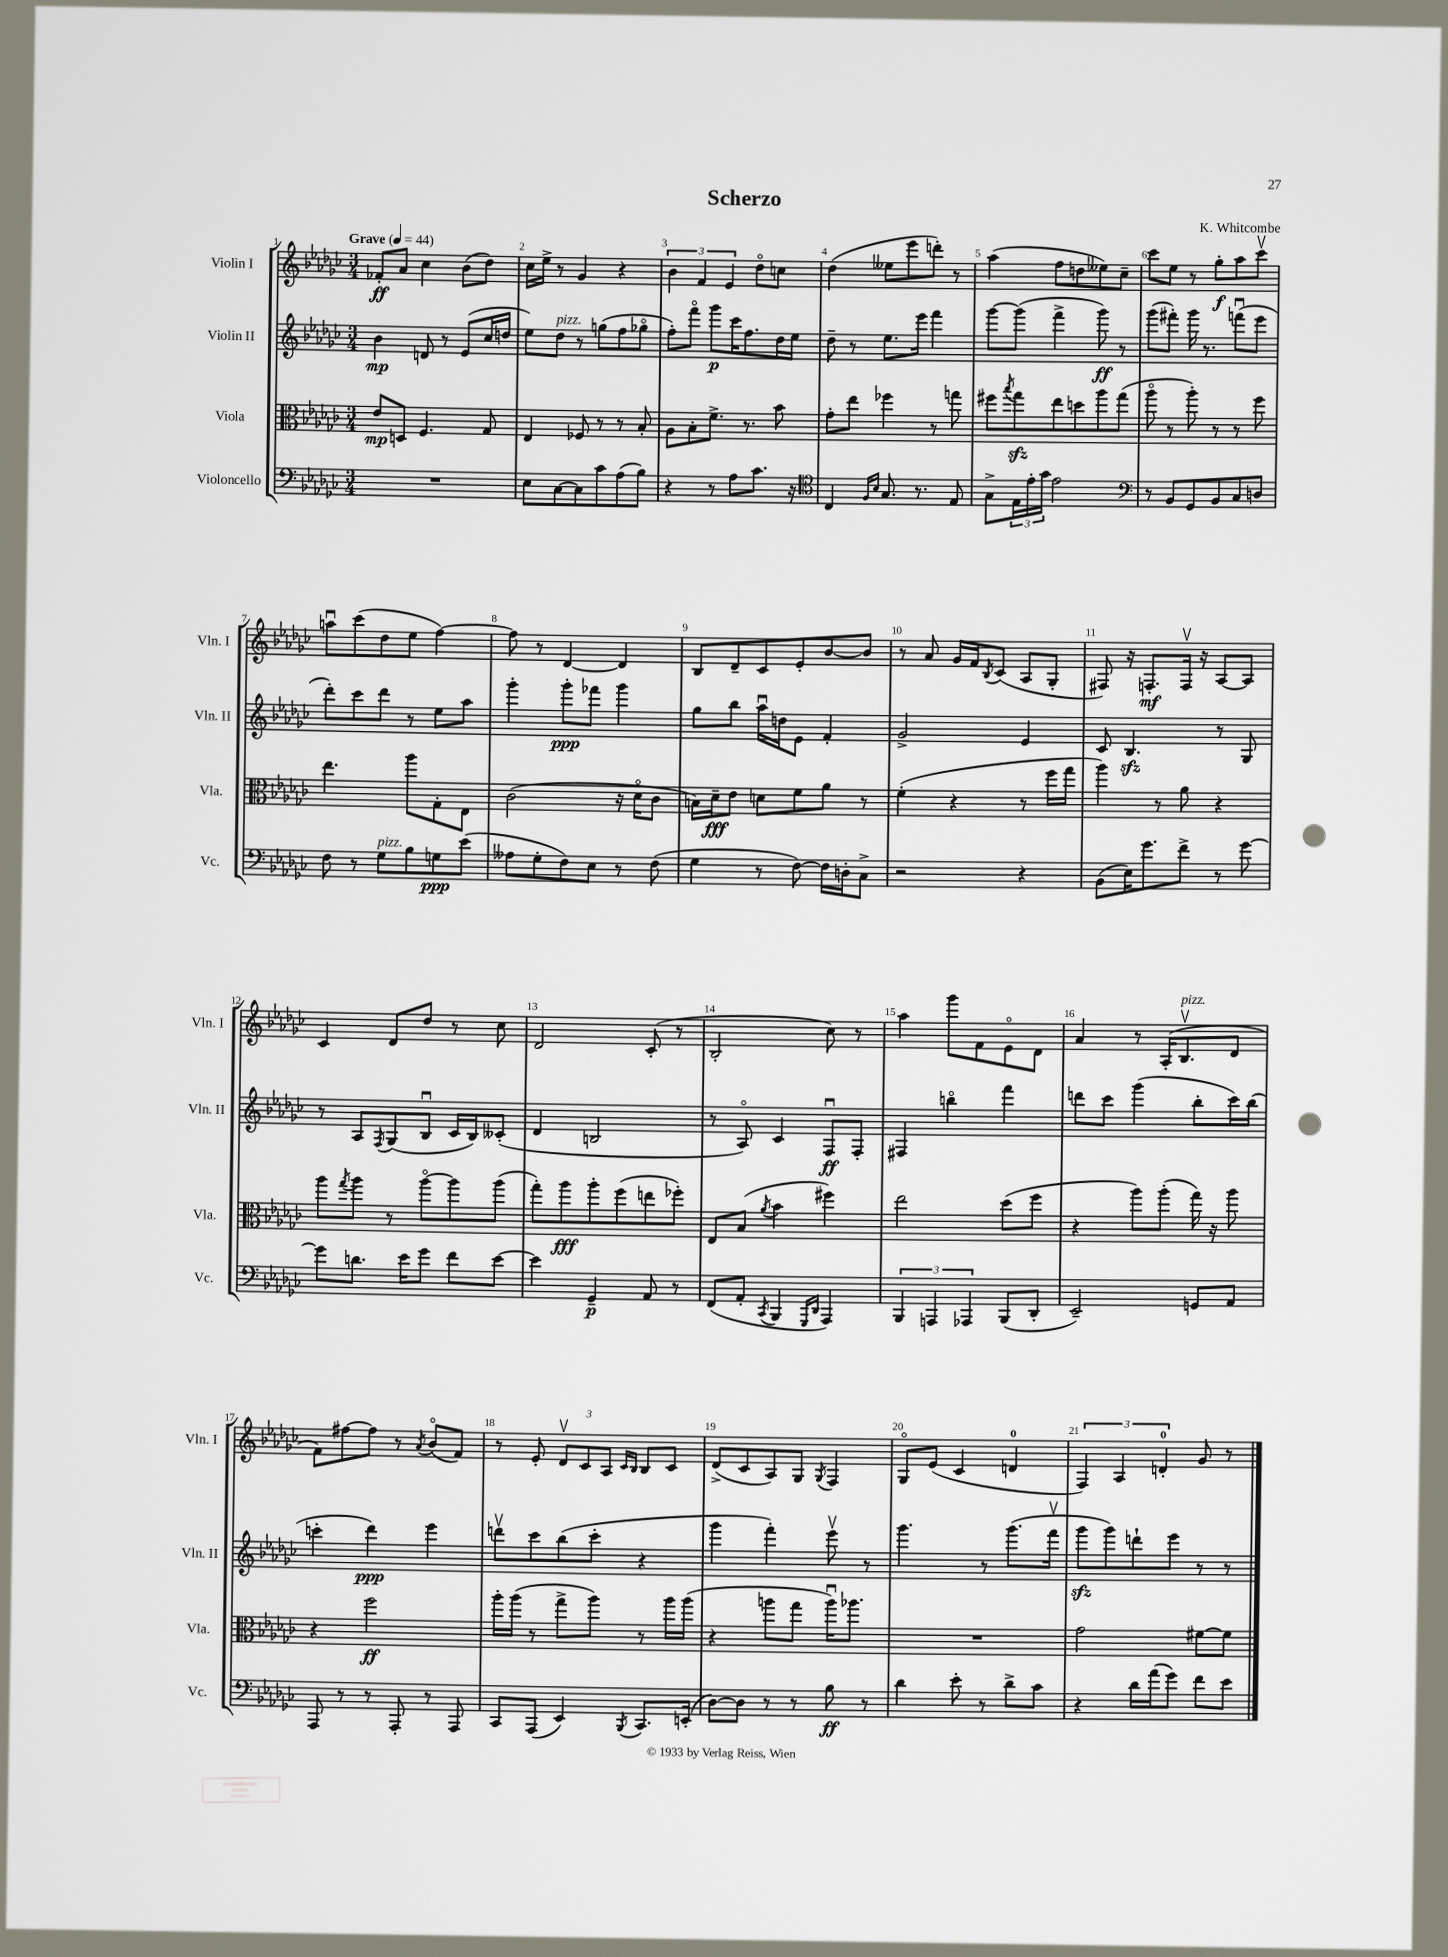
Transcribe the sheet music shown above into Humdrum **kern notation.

**kern	**dynam	**kern	**dynam	**kern	**dynam	**kern	**dynam
*part4	*part4	*part3	*part3	*part2	*part2	*part1	*part1
*staff4	*staff4	*staff3	*staff3	*staff2	*staff2	*staff1	*staff1
*I"Violoncello	*	*I"Viola	*	*I"Violin II	*	*I"Violin I	*
*I'Vc.	*	*I'Vla.	*	*I'Vln. II	*	*I'Vln. I	*
*clefF4	*	*clefC3	*	*clefG2	*	*clefG2	*
*k[b-e-a-d-g-c-]	*	*k[b-e-a-d-g-c-]	*	*k[b-e-a-d-g-c-]	*	*k[b-e-a-d-g-c-]	*
*M3/4	*	*M3/4	*	*M3/4	*	*M3/4	*
*MM44	*	*MM44	*	*MM44	*	*MM44	*
=1	=1	=1	=1	=1	=1	=1	=1
!	!	!	!	!	!	!LO:TX:a:B:t=Grave	!
2.r	.	8e-/L	mp	4b-\	mp	8f-X'/L	ff
.	.	8Dn/J	.	.	.	8a-/J	.
.	.	4.F/	.	8dn/	.	4cc-\	.
.	.	.	.	8r	.	.	.
.	.	.	.	(8e-/L	.	(8b-\L	.
.	.	8G-/	.	16cc-/L	.	8dd-\J)	.
.	.	.	.	16ddn/JJ	.	.	.
=2	=2	=2	=2	=2	=2	=2	=2
8E-\L	.	4E-/	.	8ee-\L)	.	16cc-\LL	.
.	.	.	.	.	.	16ee-^\JJ	.
!	!	!	!	!LO:TX:a:i:t=pizz.	!	!	!
[8C-\	.	.	.	8dd-\J	.	8r	.
8C-\]	.	8F-X/	.	8r	.	4g-/	.
8c-\	.	8r	.	(8ggn\L	.	.	.
(8A-\	.	8r	.	8ff\	.	4r	.
8B-\J)	.	8B-'/	.	8gg-X\J	.	.	.
=3	=3	=3	=3	=3	=3	=3	=3
4r	.	8A-\L	.	8ff'\L)	.	6b-\	.
.	.	8B-'\	.	8fff\J	.	.	.
.	.	.	.	.	.	6f/	.
8r	.	8.f^\J	.	8ggg-\L	p	.	.
.	.	.	.	.	.	6e-/	.
8A-\L	.	.	.	16ccc-\K	.	.	.
.	.	8.r	.	8.ff\	.	.	.
8.c-\J	.	.	.	.	.	8dd-\L	.
.	.	8b-\	.	16dd-\L	.	8ccn\J	.
16r	.	.	.	16ee-\JJ	.	.	.
=4	=4	=4	=4	=4	=4	=4	=4
*clefC4	*	*	*	*	*	*	*
4C-/	.	8g-'\L	.	8dd-~\	.	(4dd-\	.
.	.	8ee-\J	.	8r	.	.	.
16qqF/LL	.	.	.	.	.	.	.
16qqB-/JJ	.	.	.	.	.	.	.
8.G-/	.	4ff-X\	.	8.ee-\L	.	8ee--X\L	.
.	.	.	.	.	.	8eee-\	.
8.r	.	.	.	16eee-\Jk	.	.	.
.	.	8r	.	4fff\	.	8dddn'\J)	.
8E-/	.	8ggn\	.	.	.	8r	.
=5	=5	=5	=5	=5	=5	=5	=5
8G-^\L	.	8ff#X\L	.	[8ggg-\L	.	(4aa-\	.
.	.	8qbb-/	.	.	.	.	.
24E-\L	.	8gg-zz\	.	(8ggg-\J]	.	.	.
24e-'\	.	.	.	.	.	.	.
24g-\JJ	.	.	.	.	.	.	.
2e-\	.	8ee-\	.	4fff^\	.	8ff\L	.
.	.	8ddn\	.	.	.	8ddn\	.
.	.	8aa-\	.	8ggg-\)	ff	8ee--X\)	.
.	.	(8gg-\J	.	8r	.	8cc-~\J	.
=6	=6	=6	=6	=6	=6	=6	=6
*clefF4	*	*	*	*	*	*	*
8r	.	8aa-\	.	(8ggg-\L	.	8ccc-\L	.
8BB-/L	.	8r	.	8fff#X'\J)	.	8ee-\J	.
8GG-/	.	8aa-'\)	.	16ggg-\	.	8r	.
.	.	.	.	8.r	.	.	.
8BB-/	.	8r	.	.	.	8gg-'\L	f
8C-/	.	8r	.	(8fffnu\L	.	8aa-\	.
8Dn/J	.	8ff\	.	8eee-\J	.	8ccc-v\J	.
!!LO:LB:g=z
=7	=7	=7	=7	=7	=7	=7	=7
8F\	.	4.ee-\	.	8ddd-'\L)	.	8aanu\L	.
8r	.	.	.	8ccc-\	.	(8ccc-\	.
!LO:TX:a:i:t=pizz.	!	!	!	!	!	!	!
8G-\L	.	.	.	8ddd-\J	.	8dd-\	.
8B-\	.	8aa-\L	.	8r	.	8ee-\J	.
8Gn\	ppp	8G-'\	.	8ee-\L	.	[4ff\)	.
(8e-\J	.	8E-\J	.	8aa-\J	.	.	.
=8	=8	=8	=8	=8	=8	=8	=8
8A--X\L	.	(2c-\	.	4ggg-'\	.	8ff\]	.
8G-'\	.	.	.	.	.	8r	.
8F\)	.	.	.	8ggg-'\L	ppp	[4d-/	.
8E-\J	.	.	.	8fff-X\J	.	.	.
8r	.	16r	.	4ggg-\	.	4d-/]	.
.	.	16d-\KL	.	.	.	.	.
(8F\	.	8c-\J	.	.	.	.	.
=9	=9	=9	=9	=9	=9	=9	=9
4G-\	.	16Bn\LL)	.	8gg-\L	.	8B-/L	.
.	.	16d-~\J	fff	.	.	.	.
.	.	8e-\J	.	8bb-\J	.	8d-~/	.
8r	.	8dn\L	.	16aa-u\LL	.	8c-/	.
.	.	.	.	16ddn\J	.	.	.
[8F\)	.	8f\	.	8e-\J	.	8e-'/	.
16F\LL]	.	8a-\J	.	4f'/	.	[8b-/	.
16Dn'\J	.	.	.	.	.	.	.
8C-^\J	.	8r	.	.	.	8b-/J]	.
=10	=10	=10	=10	=10	=10	=10	=10
2r	.	(4f'\	.	2g-^/	.	8r	.
.	.	.	.	.	.	8a-/	.
.	.	4r	.	.	.	16g-/LL	.
.	.	.	.	.	.	16f/J	.
.	.	.	.	.	.	8qB-/	.
.	.	.	.	.	.	(8c-/J	.
4r	.	8r	.	4e-/	.	8A-/L	.
.	.	16ff\LL	.	.	.	8G-'/J	.
.	.	16gg-\JJ	.	.	.	.	.
=11	=11	=11	=11	=11	=11	=11	=11
(8BB-\L	.	4aa-\)	.	8c-/	.	8F#X/)	.
16E-\K)	.	.	.	4.B-zz/	.	16r	.
8.g-\	.	.	.	.	.	8.Fn'/L	mf
.	.	8r	.	.	.	.	.
8f^\J	.	8a-\	.	.	.	16Fv/Jk	.
.	.	.	.	.	.	16r	.
8r	.	4r	.	8r	.	[8A-/L	.
[8g-\	.	.	.	8G-/	.	8A-/J]	.
!!LO:LB:g=z
=12	=12	=12	=12	=12	=12	=12	=12
8g-\L]	.	8aa-\L	.	8r	.	4c-/	.
.	.	8qgg-/	.	.	.	.	.
8.dn\J	.	8aa-\J	.	8A-/L	.	.	.
.	.	.	.	8qF/	.	.	.
.	.	8r	.	(8G-/	.	8d-/L	.
16e-\KL	.	.	.	.	.	.	.
8g-\J	.	[8aa-\L	.	8B-u/J	.	8dd-/J	.
8f\L	.	8aa-\]	.	16c-/LL	.	8r	.
.	.	.	.	16B-/J)	.	.	.
[8e-\J	.	(8aa-\J	.	(8c--X'/J	.	8cc-\	.
=13	=13	=13	=13	=13	=13	=13	=13
4e-\]	.	8gg-'\L)	.	4d-/	.	2d-/	.
.	.	8aa-\	fff	.	.	.	.
4GG-~/	p	8aa-'\	.	2Bn/	.	.	.
.	.	(8ff\	.	.	.	.	.
8AA-/	.	8een\	.	.	.	(8c-'/	.
8r	.	8ff-X'\J)	.	.	.	8r	.
=14	=14	=14	=14	=14	=14	=14	=14
(8FF/L	.	8E-/L	.	8r	.	2B-'/	.
8AA-'/J	.	(8B-/J	.	8A-/)	.	.	.
8qCC-/	.	8qa-/	.	.	.	.	.
4BBB-/	.	4b-\	.	4c-/	.	.	.
16qqGGG-/LL	.	.	.	.	.	.	.
16qqDD-/JJ	.	.	.	.	.	.	.
4AAA-/)	.	4ff#X\)	.	8Fu/L	ff	8cc-\)	.
.	.	.	.	8F'/J	.	8r	.
=15	=15	=15	=15	=15	=15	=15	=15
6BBB-/	.	2ee-\	.	4F#X/	.	4aa-\	.
6AAAn/	.	.	.	.	.	.	.
.	.	.	.	4bbn\	.	8ggg-\L	.
6AAA-X/	.	.	.	.	.	.	.
.	.	.	.	.	.	8f\	.
(8BBB-/L	.	(8dd-\L	.	4fff\	.	8e-\	.
8DD-'/J	.	8ff\J	.	.	.	8d-\J	.
=16	=16	=16	=16	=16	=16	=16	=16
2EE-~/)	.	4r	.	8dddn\L	.	4a-/	.
.	.	.	.	8ccc-\J	.	.	.
.	.	8aa-\L)	.	(4ggg-\	.	8r	.
.	.	(8aa-'\J	.	.	.	(16A-'/KL	.
!	!	!	!	!	!	!LO:TX:a:i:t=pizz.	!
.	.	.	.	.	.	8.B-v/	.
8GGn/L	.	16gg-\)	.	8bb-'\L	.	.	.
.	.	16r	.	.	.	.	.
8AA-/J	.	8aa-\	.	16ccc-\L)	.	8d-/J	.
.	.	.	.	(16bb-\JJ	.	.	.
!!LO:LB:g=z
=17	=17	=17	=17	=17	=17	=17	=17
8AAA-/	.	4r	.	4cccn'\	.	8f\L)	.
8r	.	.	.	.	.	[8ff#X\	.
8r	.	2ff\	ff	4ddd-\)	ppp	8ff#\J]	.
8AAA-'/	.	.	.	.	.	8r	.
.	.	.	.	.	.	8qa-/	.
8r	.	.	.	4eee-\	.	(8b-/L	.
8AAA-/	.	.	.	.	.	8f/J)	.
=18	=18	=18	=18	=18	=18	=18	=18
8CC-/L	.	16aa-'\LL	.	8dddnv\L	.	8r	.
.	.	(16aa-\JJ	.	.	.	.	.
(8AAA-/J	.	8r	.	8ccc-\	.	8e-'/	.
4EE-/)	.	8gg-^\L	.	(8bb-\	.	12d-v/L	.
.	.	.	.	.	.	12c-/	.
.	.	8aa-\J)	.	8ccc-'\J	.	.	.
.	.	.	.	.	.	12A-/J	.
.	.	.	.	.	.	16qqc-/LL	.
8qBBB-/	.	.	.	.	.	16qqB-/JJ	.
8.CC-/L	.	8r	.	4r	.	8B-/L	.
.	.	16aa-\LL	.	.	.	8c-/J	.
(16EEn'/Jk	.	(16aa-\JJ	.	.	.	.	.
=19	=19	=19	=19	=19	=19	=19	=19
[8D-\L)	.	4r	.	4ggg-\	.	(8d-^/L	.
8D-\J]	.	.	.	.	.	8c-/	.
8r	.	8aan\L	.	4fff'\)	.	8A-/)	.
8r	.	8gg-\J	.	.	.	8G-/J	.
.	.	.	.	.	.	8qG-/	.
8B-\	ff	16aau\KL)	.	8eee-v\	.	4F/	.
.	.	8.aa-X\J	.	.	.	.	.
8r	.	.	.	8r	.	.	.
=20	=20	=20	=20	=20	=20	=20	=20
4d-\	.	2.r	.	4.ggg-\	.	8G-/L	.
.	.	.	.	.	.	(8e-/J	.
8e-'\	.	.	.	.	.	4c-/	.
8r	.	.	.	8r	.	.	.
8d-^\L	.	.	.	(8.ggg-\L	.	4dn/	.
8c-\J	.	.	.	.	.	.	.
.	.	.	.	16fffv\Jk	.	.	.
=21	=21	=21	=21	=21	=21	=21	=21
4r	.	2g-\	.	8ggg-zz\L	.	6F/)	.
.	.	.	.	8ggg-\)	.	.	.
.	.	.	.	.	.	6A-/	.
16d-\LL	.	.	.	8dddn`\	.	.	.
(16a-\J	.	.	.	.	.	.	.
.	.	.	.	.	.	6dn'/	.
8g-\J)	.	.	.	8eee-\J	.	.	.
8f\L	.	[8f#X\L	.	8r	.	8g-/	.
8e-\J	.	8f#\J]	.	8r	.	8r	.
==	==	==	==	==	==	==	==
*-	*-	*-	*-	*-	*-	*-	*-
